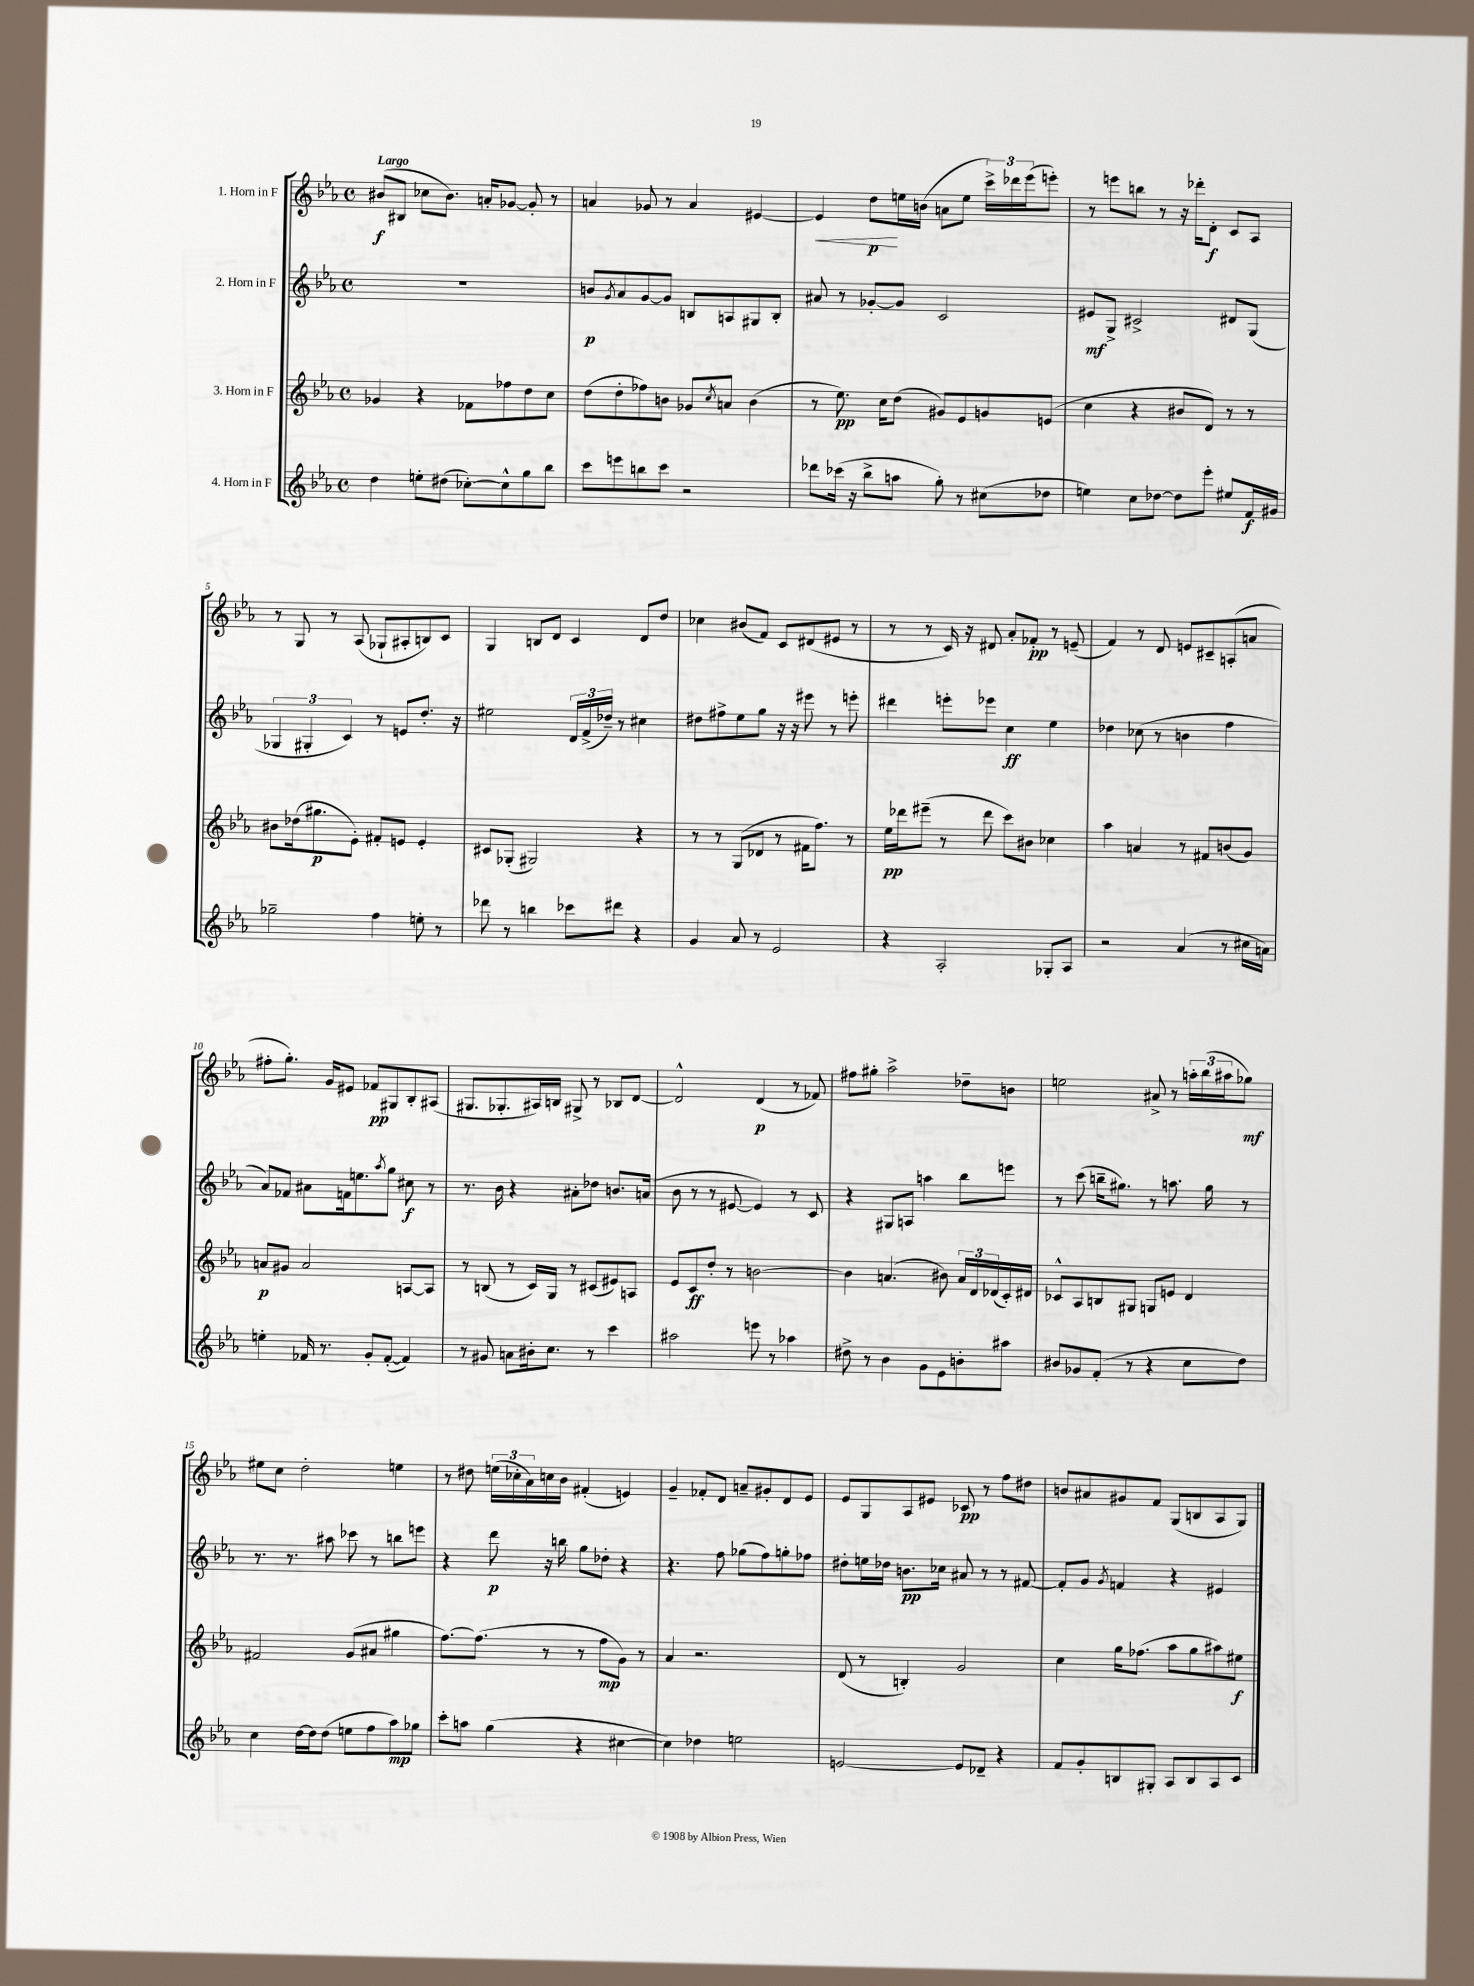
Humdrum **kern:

**kern	**dynam	**kern	**dynam	**kern	**dynam	**kern	**dynam
*part4	*part4	*part3	*part3	*part2	*part2	*part1	*part1
*staff4	*staff4	*staff3	*staff3	*staff2	*staff2	*staff1	*staff1
*I"4. Horn in F	*	*I"3. Horn in F	*	*I"2. Horn in F	*	*I"1. Horn in F	*
*clefG2	*	*clefG2	*	*clefG2	*	*clefG2	*
*k[b-e-a-]	*	*k[b-e-a-]	*	*k[b-e-a-]	*	*k[b-e-a-]	*
*M4/4	*	*M4/4	*	*M4/4	*	*M4/4	*
*met(c)	*	*met(c)	*	*met(c)	*	*met(c)	*
=1	=1	=1	=1	=1	=1	=1	=1
!	!	!	!	!	!	!LO:TX:a:B:t=Largo	!
4dd\	.	4g-X/	.	1r	.	(8b#X/L	f
.	.	.	.	.	.	8B#X/J	.
8een'\L	.	4r	.	.	.	8cc-X\L	.
(8dd#X\J	.	.	.	.	.	8.b#\J)	.
[8cc-X'\L)	.	8f-X\L	.	.	.	.	.
.	.	.	.	.	.	16an'/KL	.
8cc-^^\]	.	8ff-X\	.	.	.	[8g-X/J	.
8gg\	.	8dd\	.	.	.	8g-'/]	.
8bb-\J	.	8cc\J	.	.	.	8r	.
=2	=2	=2	=2	=2	=2	=2	=2
8ccc\L	.	(8dd\L	.	8bn/L	p	4an/	.
.	.	.	.	8qg/	.	.	.
8eeen\	.	8dd'\	.	8a-/	.	.	.
8bbn\	.	8ff-X\)	.	[8g/	.	8g-X/	.
8ccc\J	.	8bn\J	.	8g/J]	.	8r	.
2r	.	8g-X/L	.	8Bn/L	.	4a/	.
.	.	8qcc/	.	.	.	.	.
.	.	8an/J	.	8An/	.	.	.
.	.	(4b\	.	8G#X/	.	[4e#X/	.
.	.	.	.	8B'/J	.	.	.
=3	=3	=3	=3	=3	=3	=3	=3
!	!	!	!	!	!	!	!LO:HP:b
8ddd-X\L	.	8r	.	8a#X/	.	4e#/]	<
(16ccc-X\Jk	.	8.ee-\)	pp	8r	.	.	.
16r	.	.	.	.	.	.	.
8bb-^\L	.	.	.	[8g-X'/L	.	8dd\L	p
.	.	16cc\KL	.	.	.	.	.
8aan\J	.	(8dd\J	.	8g-/J]	.	16een\L	[
.	.	.	.	.	.	(16bn\JJ	.
8gg'\)	.	8g#X/L)	.	2c/	.	8an\L	.
8r	.	8e-/	.	.	.	8ee\J	.
(8cc#X\L	.	8gn/	.	.	.	24ccc^\LL)	.
.	.	.	.	.	.	24ddd-X\	.
.	.	.	.	.	.	(24eee-\J	.
8dd-X\J	.	(8en/J	.	.	.	8eeen'\J)	.
=4	=4	=4	=4	=4	=4	=4	=4
4een\)	.	4cc\	.	8e#X/L	mf	8r	.
.	.	.	.	8G^/J	.	8eeen\L	.
8cc\L	.	4r	.	2c#X^/	.	8bbn\J	.
[8dd-X\J	.	.	.	.	.	8r	.
8dd-\L]	.	8b#X/L	.	.	.	16r	.
.	.	.	.	.	.	16ddd-X'\KL	.
8eee-'\J	.	8d/J)	.	.	.	8d'\J	f
8ee#X/L	.	8r	.	8d#X/L	.	8c/L	.
16f/L	f	8r	.	(8G/J	.	8A-/J	.
16g#X/JJ	.	.	.	.	.	.	.
!!LO:LB:g=z
=5	=5	=5	=5	=5	=5	=5	=5
2gg-X~\	.	8b#X\L	.	6G-X/	.	8r	.
.	.	(16dd-X\k	.	.	.	8G/	.
.	.	.	.	6G#X'/	.	.	.
.	.	8.gg#X\	p	.	.	.	.
.	.	.	.	.	.	8r	.
.	.	.	.	6c/)	.	.	.
.	.	8e-'\J)	.	.	.	(8A-/	.
4ff\	.	8f#X'/L	.	8r	.	8G-X`/L	.
.	.	8en/J	.	8en/L	.	8A#X'/	.
8een'\	.	4e'/	.	8.dd'/J	.	8Bn/)	.
8r	.	.	.	.	.	8c/J	.
.	.	.	.	16r	.	.	.
=6	=6	=6	=6	=6	=6	=6	=6
8ddd-X\	.	8c#X/L	.	2ee#X\	.	4G/	.
8r	.	(8G-X'/J	.	.	.	.	.
4bbn\	.	2G#X/)	.	.	.	8Bn/L	.
.	.	.	.	.	.	8d/J	.
8ccc-X\L	.	.	.	24d/LL	.	4c/	.
.	.	.	.	(24f^/	.	.	.
.	.	.	.	24dd-X~/JJ)	.	.	.
8ddd#X\J	.	.	.	8r	.	.	.
4r	.	4r	.	4cc#X\	.	8d/L	.
.	.	.	.	.	.	8dd/J	.
=7	=7	=7	=7	=7	=7	=7	=7
4g/	.	8r	.	8dd#X\L	.	4cc-X\	.
.	.	8r	.	8ff#X^\	.	.	.
8a-/	.	(8G/L	.	8ee-\	.	(8b#X/L	.
8r	.	8d-X/J	.	8gg\J	.	8f/J)	.
2e-/	.	8r	.	16r	.	8c/L	.
.	.	.	.	16r	.	.	.
.	.	16f#X\KL	.	8eee#X\	.	(8d#X/	.
.	.	8.ff\J)	.	.	.	.	.
.	.	.	.	8r	.	8e#X/J	.
.	.	8r	.	8eeen'\	.	8r	.
=8	=8	=8	=8	=8	=8	=8	=8
4r	.	16ee-\LL	pp	4ddd#X\	.	8r	.
.	.	16ddd-X\J	.	.	.	.	.
.	.	(8eee#X~\J	.	.	.	8r	.
2A-'/	.	8r	.	8eeen'\L	.	16c/)	.
.	.	.	.	.	.	16r	.
.	.	8ddd-\	.	8eee-X\J	.	8d#X/	.
.	.	8ccc\L)	.	4cc\	ff	8a-'/L	.
.	.	8b#X\J	.	.	.	8f-X'/J	pp
8G-X'/L	.	4cc-X\	.	4ee-\	.	8r	.
8A-/J	.	.	.	.	.	(8en~/	.
=9	=9	=9	=9	=9	=9	=9	=9
2r	.	4aa-\	.	4dd-X\	.	4f/)	.
.	.	4an/	.	(8cc-X\	.	8r	.
.	.	.	.	8r	.	8d/	.
(4a-/	.	8r	.	4bn\	.	8en/L	.
.	.	8f#X/L	.	.	.	8c#X~/	.
8r	.	(8bn/	.	4ff\	.	(8An'/	.
16cc#X\LL	.	8g/J)	.	.	.	8an/J	.
16an\JJ)	.	.	.	.	.	.	.
!!LO:LB:g=z
=10	=10	=10	=10	=10	=10	=10	=10
4een'\	.	8an/L	p	8a-/L)	.	8ff#X'\L	.
.	.	8g#X/J	.	8f-X/J	.	8.gg'\J)	.
16f-X/	.	2a/	.	8a#X\L	.	.	.
8.r	.	.	.	.	.	16g/KL	.
.	.	.	.	16fn\k	.	8e#X/J	.
.	.	.	.	8.een\	.	.	.
8g'/L	.	.	.	.	.	8f-X/L	pp
.	.	.	.	8qaa-/	.	.	.
([8f-'/J	.	.	.	8gg\J	.	8G#X/	.
4f-/])	.	[8An/L	.	8cc#X\	f	8B-'/	.
.	.	8A/J]	.	8r	.	(8A#X/J	.
=11	=11	=11	=11	=11	=11	=11	=11
8r	.	8r	.	8.r	.	8.G#X/L	.
8g#X/	.	(8Bn/	.	.	.	.	.
.	.	.	.	16b-\	.	8.G-X'/	.
8an\L	.	8r	.	4r	.	.	.
16b#X'\k	.	16c/LL)	.	.	.	16A#X/L)	.
8.cc\J	.	16G/JJ	.	.	.	16Bn/JJ	.
.	.	8r	.	8a#X'\L	.	8G#X^/	.
8r	.	(8c#X/L	.	8dd-X\J	.	8r	.
4ccc\	.	8e#X/)	.	8.bn/L	.	8B-X/L	.
.	.	8An/J	.	.	.	[8d/J	.
.	.	.	.	(16an/Jk	.	.	.
=12	=12	=12	=12	=12	=12	=12	=12
2aa#X\	.	8e-/L	.	8b-\	.	2d^^/]	.
.	.	8c/	ff	8r	.	.	.
.	.	8dd'/J	.	8r	.	.	.
.	.	8r	.	[8e#X/	.	.	.
8eeen\	.	[2bn\	.	4e#/])	.	(4d/	p
8r	.	.	.	.	.	.	.
4aa-X\	.	.	.	8r	.	8r	.
.	.	.	.	8c/	.	8f-X/)	.
=13	=13	=13	=13	=13	=13	=13	=13
8dd#X^\	.	4b\]	.	4r	.	8ff#X\L	.
8r	.	.	.	.	.	8gg#X'\J	.
4b-\	.	(4.an/	.	8G#X/L	.	2aa-^\	.
.	.	.	.	8An/J	.	.	.
8g\L	.	.	.	4aan\	.	.	.
8e-\	.	8b#X\)	.	.	.	.	.
8bn'\	.	24a/LL	.	8bb-\L	.	8dd-X~\L	.
.	.	24d/	.	.	.	.	.
.	.	(24d-X/	.	.	.	.	.
8aa#X\J	.	16c'/)	.	8eeen\J	.	8bn\J	.
.	.	16d#X/JJ	.	.	.	.	.
=14	=14	=14	=14	=14	=14	=14	=14
8b#X/L	.	8c-X^^/L	.	8r	.	2een\	.
8g-X/	.	8A-/	.	(8ccc\	.	.	.
(8f'/J	.	8Bn/	.	16bbn~\KL	.	.	.
.	.	.	.	8.gg#X\J)	.	.	.
8r	.	8G#X/J	.	.	.	.	.
4r	.	8Gn/L	.	8r	.	8a#X^/	.
.	.	8en/J	.	8.aan\	.	8r	.
8cc\L	.	4d/	.	.	.	24aan'\LL	.
.	.	.	.	.	.	(24bb-\	.
.	.	.	.	16gg#\	.	.	.
.	.	.	.	.	.	24aa#X\J	.
8dd\J)	.	.	.	8r	.	8gg-X\J)	mf
!!LO:LB:g=z
=15	=15	=15	=15	=15	=15	=15	=15
4cc\	.	2f#X/	.	8.r	.	8ee#X\L	.
.	.	.	.	.	.	8cc\J	.
.	.	.	.	8.r	.	.	.
[16dd\LL	.	.	.	.	.	2dd'\	.
16dd\J]	.	.	.	.	.	.	.
(8dd\J	.	.	.	8aa#X\	.	.	.
8een\L	.	(8g/L	.	8ccc-X\	.	.	.
8ff\	.	8a#X/J	.	8r	.	.	.
8aa-\)	mp	4gg#X\	.	8bbn\L	.	4een\	.
8gg-X\J	.	.	.	8eeen\J	.	.	.
=16	=16	=16	=16	=16	=16	=16	=16
8ccc'\L	.	[8.ff\L)	.	4r	.	8r	.
8aan\J	.	.	.	.	.	8dd#X\	.
.	.	(8.ff\J]	.	.	.	.	.
(4gg\	.	.	.	8ddd\	p	(24een\LL	.
.	.	.	.	.	.	24cc-X'\	.
.	.	.	.	.	.	24a-\)	.
.	.	8r	.	16r	.	16ccn\	.
.	.	.	.	16bbn\	.	16b-\JJ	.
4r	.	8r	.	8gg\L	.	(4f#X'/	.
.	.	8ff\L	mp	8dd-X'\J	.	.	.
[4cc#X\	.	8g\J)	.	4r	.	4en/)	.
.	.	8r	.	.	.	.	.
=17	=17	=17	=17	=17	=17	=17	=17
4cc#\])	.	4a-/	.	4.r	.	4g~/	.
4dd-X\	.	2.r	.	.	.	8f-X'/L	.
.	.	.	.	8ff\	.	8d/J	.
2een\	.	.	.	(8gg-X\L	.	8an~/L	.
.	.	.	.	8ff\)	.	8g#X'/	.
.	.	.	.	8ggn'\	.	8d/	.
.	.	.	.	8ff-X\J	.	8e-/J	.
=18	=18	=18	=18	=18	=18	=18	=18
[2en/	.	(8d/	.	8dd#X'\L	.	8e-/L	.
.	.	8r	.	16een\L	.	8G/	.
.	.	.	.	16dd-X\JJ	.	.	.
.	.	4Bn'/)	.	8.bn\L	pp	8A-/	.
.	.	.	.	.	.	8e#X/J	.
.	.	.	.	16cc-X\Jk	.	.	.
8e/L]	.	2g/	.	8a#X/	.	8c-X/	pp
8d-X~/J	.	.	.	8r	.	8r	.
4r	.	.	.	8r	.	8ff\L	.
.	.	.	.	[8f#X/	.	8dd#X\J	.
=19	=19	=19	=19	=19	=19	=19	=19
8f/L	.	4cc\	.	8f#'/L]	.	8bn/L	.
8g'/	.	.	.	8g/J	.	8a#X/	.
.	.	.	.	8qg/	.	.	.
8Bn/	.	16gg\KL	.	4fn/	.	8g#X/	.
.	.	(8.ff-X\J	.	.	.	.	.
8G#X'/J	.	.	.	.	.	8f/J	.
8A-/L	.	8aa-\L	.	4r	.	(8G/L	.
8B/	.	8gg\	.	.	.	8Bn/	.
8A-/	.	8aa#X\)	.	4e#X/	.	8A-/	.
8c/J	.	8ee#X\J	f	.	.	8G/J)	.
==	==	==	==	==	==	==	==
*-	*-	*-	*-	*-	*-	*-	*-
